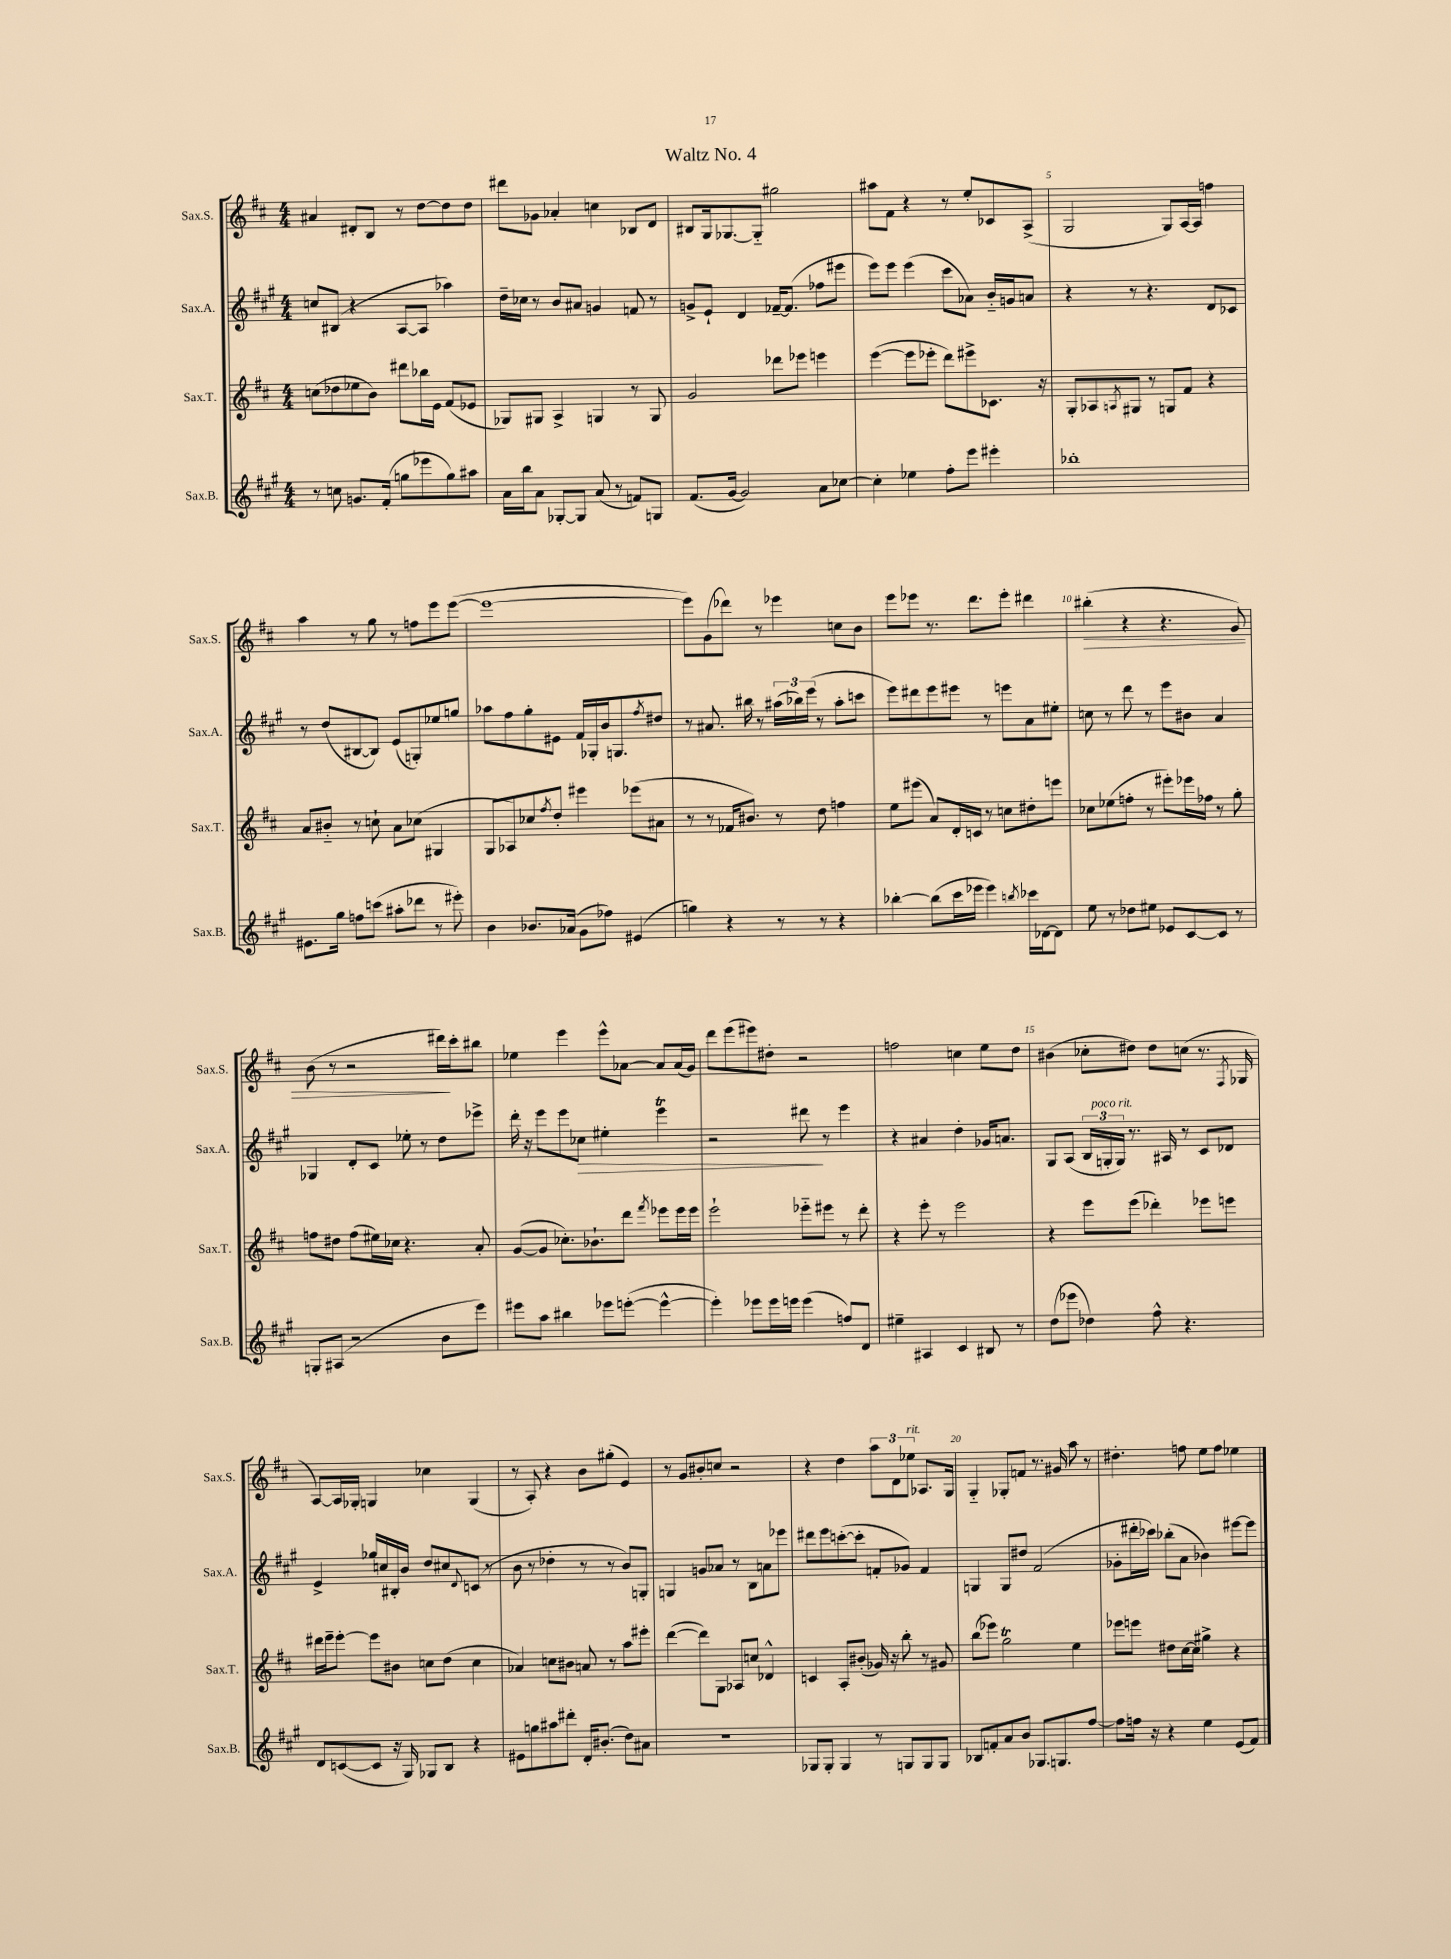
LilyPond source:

\header { title = "Waltz No. 4" }
<<
\new StaffGroup <<
\new Staff = "s0" \with { instrumentName = "Sax.S." shortInstrumentName = "Sax.S." } {
    \clef treble \key d \major \numericTimeSignature \time 4/4
    ais'4 dis'8-. b8 r8 d''8~ d''8 d''8 |
    dis'''8 ges'8 aes'4-. c''4 bes8 d'8 |
    bis8 g16 ges8.~ ges8-_ gis''2 |
    ais''8 fis'8 r4 r8 e''8-. ces'8 a8->( |
    g2 g8) a16~ a16 f''4 |
    a''4 r8 g''8 r8 f''8 e'''8 e'''8~( |
    e'''1~ |
    e'''8) g'8( des'''8) r8 ees'''4 c''8 b'8 |
    e'''8 ees'''8 r8. d'''8. ees'''8-. dis'''4 |
    bis''4-.\>( r4 r4. g'8) |
    b'8( r8 r2 dis'''16\!) cis'''16-. bis''8 |
    ees''4 e'''4 e'''8-^ aes'8~ aes'8 aes'16( g'16) |
    d'''8 e'''8( eis'''8) dis''8-. r2 |
    f''2 c''4 e''8 d''8 |
    bis'4( ces''8-. dis''8) dis''8 c''8( r8. \acciaccatura { fis8 } ges16 |
    a8~) a16 ges16-. g4 ces''4 g4( |
    r8 a8-.) r4 b'8 gis''8-.( e'4) |
    r8 g'8 bis'8-. c''8 r2 |
    r4 d''4 \tuplet 3/2 { a''8 d'8 ees''8^\markup { \italic "rit." } } aes8. g16 |
    g4-_ ges8-. f'8 r8. gis'16 a''8 r8 |
    dis''4.-. f''8 e''8 f''8 ees''4 \bar "|." |
}
\new Staff = "s1" \with { instrumentName = "Sax.A." shortInstrumentName = "Sax.A." } {
    \clef treble \key a \major \numericTimeSignature \time 4/4
    c''8 bis8( r4 a8~ a8 aes''4) |
    d''16-- ces''16 r8 b'8 ais'8 g'4 f'8 r8 |
    g'8-> e'8-! d'4 fes'16~-- fes'8.( fes''8 eis'''8 |
    e'''8) e'''8 e'''4( cis'''8 aes'8) b'16-_ g'16 a'8 |
    r4 r8 r4. d'8 ces'8 |
    r8 d''8( bis8~ bis8) e'8( g8-.) ees''8 g''8 |
    aes''8 fis''8 gis''8-. eis'8 fis'16 ges16-. b'16 g8. \acciaccatura { fis''8 } dis''8 |
    r8 ais'8. bis''16 r8 \tuplet 3/2 { ais''16( bes''16) e'''16( } r8 ais''8-. c'''8 |
    e'''8) dis'''8 e'''8 eis'''8 r8 e'''8 a'8 eis''8-. |
    c''8 r8 d'''8 r8 e'''8 bis'8 a'4 |
    ges4 d'8-. cis'8 ees''8-. r8 d''8 ees'''8-> |
    d'''16-. r16 e'''8 e'''8 ces''8\> eis''4-. e'''4\trill |
    r2 dis'''8\! r8 e'''4 |
    r4 ais'4 d''4-. ges'16 a'8. |
    gis8 a8( \tuplet 3/2 { b16 g16-.^\markup { \italic "poco rit." } g16) } r8. ais16 r8 cis'8 des'8 |
    e'4-> ges''16 c''16 bis16-. b'16 d''8 cis''8 \appoggiatura { d'8 } c'8( r8 |
    b'8 r8 des''4-. r8 r8 b'8) g8-. |
    g4 g'8 aes'8 r8 b8 a'8 ees'''8 |
    dis'''8 e'''8 c'''8~-.( c'''8-. f'8-. ges'8) f'4 |
    g4 g8 dis''8 fis'2( |
    ges'8-. dis'''16-. ces'''16) bes''8-.( a'8 bes'4) eis'''8~ eis'''8 \bar "|." |
}
\new Staff = "s2" \with { instrumentName = "Sax.T." shortInstrumentName = "Sax.T." } {
    \clef treble \key d \major \numericTimeSignature \time 4/4
    c''8( des''8 ees''8 b'8) dis'''8 bes''16 e'16 fis'8( ees'8 |
    ges8) gis8 a4-> g4 r8 g8 |
    g'2 des'''8 ees'''8 e'''4 |
    e'''4~( e'''8 ees'''8-. d'''8) eis'''8-> ces'8. r16 |
    g8-. aes8 \acciaccatura { a8 } gis8 r8 g8 fis'8 r4 |
    a'8 bis'8-_ r8 c''8-! a'8 ces''8( gis4 |
    g8 aes8) ces''8 \acciaccatura { fis''8 } d''8-. eis'''4 ees'''8( ais'8 |
    r8 r8 fes'16 bis'8.) r8 d''8 f''4 |
    e''8 eis'''8( a'8) d'16-. c'16 r8 c''8 dis''8-. e'''8 |
    ces''8 ees''8( f''8-. r8 eis'''8-.) ees'''16 fes''16 r8 g''8-. |
    f''8 dis''8 f''8( eis''16) ces''16 r4. a'8-. |
    g'8~( g'8 ces''8.-.) bes'8.-! d'''8 \acciaccatura { fis'''8 } ees'''8 ees'''16 ees'''16 |
    e'''2-! ees'''8-_ eis'''8 r8 d'''8-. |
    r4 e'''8-. r8 e'''2 |
    r4 e'''8 e'''8( des'''4-.) ees'''8 e'''8 |
    dis'''16 e'''16-- e'''8~-. e'''8 bis'8 c''8 d''8( c''4 |
    aes'4) c''8 bis'8 a'8 r8 a''8 eis'''8-. |
    d'''4~( d'''8) g8 aes8 c''8 des'4-^ |
    c'4 a8-. bis'8-.( ges'16) r16 b''8-. r8 gis'8 |
    b''8( ees'''8) g''2\trill e''4 |
    ees'''8 e'''8 dis''8 cis''16~ cis''16 gis''4-> r4 \bar "|." |
}
\new Staff = "s3" \with { instrumentName = "Sax.B." shortInstrumentName = "Sax.B." } {
    \clef treble \key a \major \numericTimeSignature \time 4/4
    r8 c''8 g'8. fis'16-.( g''8 ees'''8 g''8) ais''8 |
    a'16 b''16 a'8 ges8~-. ges8 a'8( r8 f'8) g8 |
    fis'8.( gis'16~ gis'2) a'8 ces''8~ |
    ces''4-. ees''4 fis''8-. e'''8 eis'''4-. |
    bes''1-. |
    eis'8. gis''16 f''8 c'''8( ais''8-. des'''8 r8 eis'''8-.) |
    b'4 bes'8. aes'16( gis'8 fes''8) eis'4( |
    g''4) r4 r8 r8 r4 |
    bes''4~-. bes''8( cis'''16 ees'''16 ees'''4) \acciaccatura { b''8 } ces'''16 des'16~ des'8 |
    e''8 r8 des''8 eis''8 ees'8 cis'8~ cis'8 r8 |
    g8-. ais8( r2 b'8 e'''8) |
    eis'''8 a''8 bis''4 ees'''8 e'''8~-.( e'''4~-^ |
    e'''4-.) ees'''8 ees'''16 e'''16 e'''4( f''8) d'8 |
    eis''4-- ais4 cis'4 bis8 r8 |
    d''8( ees'''8 des''4) fis''8-^ r4. |
    d'8 c'8~( c'8 r16 gis16) ges8 b8 r4 |
    eis'8 g''8 ais''8 dis'''8-. d'16-. bis'8.-.( d''8) ais'8 |
    R1 |
    ges8 ges8-. ges4 r8 g8 g8 g8 |
    bes8 f'8-. a'8 b'8 ges8. g8. fis''8~ |
    fis''8 f''16 r16 r4 e''4 e'8( fis'8) \bar "|." |
}
>>
>>
\layout { \context { \Score \override BarNumber.break-visibility = ##(#f #t #t) barNumberVisibility = #(every-nth-bar-number-visible 5) } }
